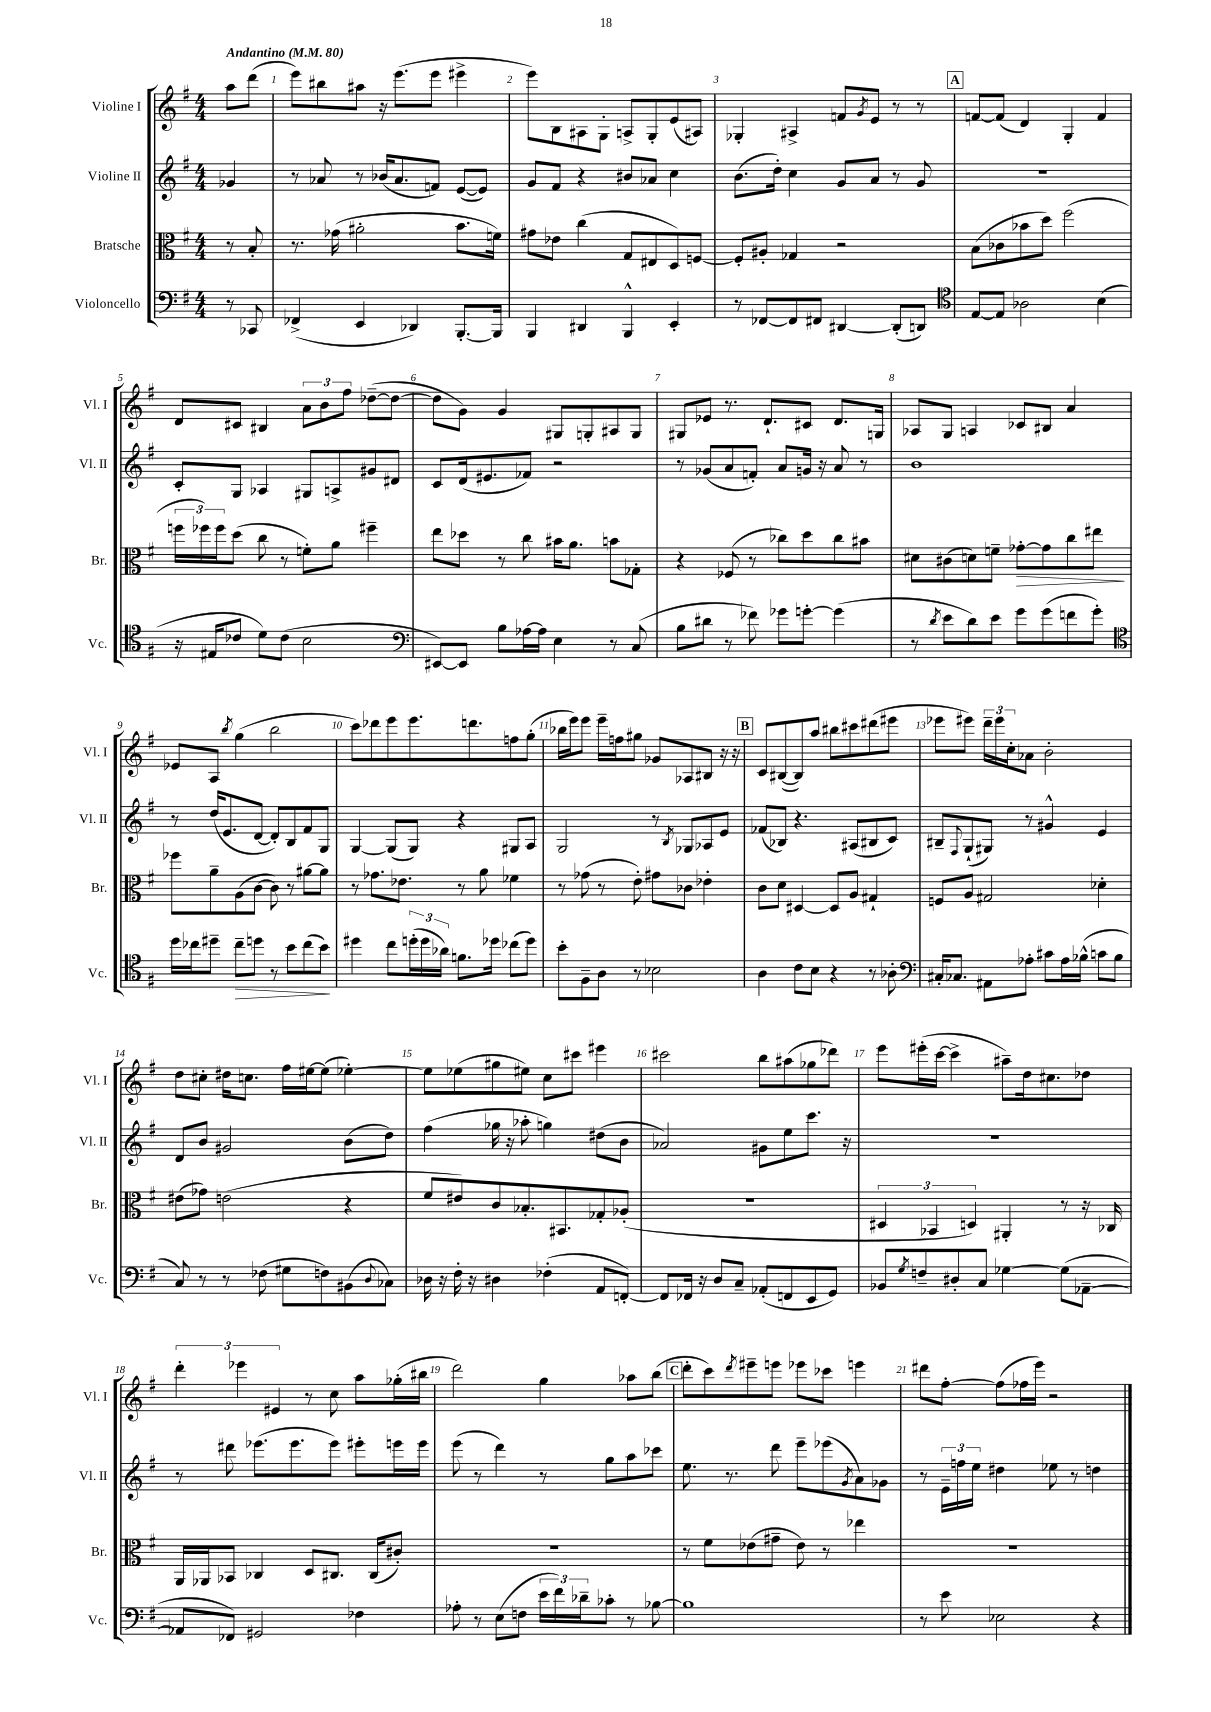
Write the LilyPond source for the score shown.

<<
\new StaffGroup <<
\new Staff = "s0" \with { instrumentName = "Violine I" shortInstrumentName = "Vl. I" } {
    \clef treble \key g \major \numericTimeSignature \time 4/4 \partial 4 \tempo "Andantino" 4 = 80
    a''8 d'''8( |
    e'''8) bis''8 ais''8 r16 e'''8.( e'''8 eis'''4-> |
    e'''8) b8 ais8 g8-. a8-> g8-. e'8( ais8) |
    ges4-. ais4-> f'8 \acciaccatura { g'8 } e'8 r8 r8 |
    \mark \markup { \box "A" } f'8~ f'8( d'4) g4-. f'4 |
    d'8 cis'8 bis4 \tuplet 3/2 { a'8 b'8 fis''8 } des''8~--( des''8~ |
    des''8 g'8) g'4 gis8 g8-. ais8 g8 |
    gis8 ees'8 r8. d'8.-! cis'8 d'8. g16 |
    aes8 g8 a4 ces'8 bis8 a'4 |
    ees'8 a8 \acciaccatura { b''8 } g''4( b''2 |
    c'''8) des'''8 e'''8 e'''8. d'''8. f''8 g''8-.( |
    bes''16 e'''16) e'''8 e'''16-- f''16 gis''8 ges'8 aes8 bis8 r16 r16 |
    \mark \markup { \box "B" } c'8 bis8~( bis8) a''8 bis''8 cis'''8 dis'''8( eis'''8 |
    ees'''8 eis'''8) \tuplet 3/2 { d'''16-- eis'''16 c''16-. } aes'8 b'2-. |
    d''8 cis''8-. dis''16 c''8. fis''16 eis''16~ eis''8( ees''4~-.) |
    ees''8 ees''8( gis''8 eis''8) c''8 cis'''8 eis'''4 |
    cis'''2 b''8 ais''8( ges''8 des'''8) |
    e'''8 eis'''16-.( c'''16~ c'''4-> ais''8--) d''16 cis''8. des''8 |
    \tuplet 3/2 { d'''4-. ees'''4 eis'4 } r8 c''8 a''8 ges''16-.( bis''16 |
    d'''2) g''4 aes''8 b''8( |
    \mark \markup { \box "C" } d'''8-. c'''8) \acciaccatura { d'''8 } eis'''8-- e'''8 ees'''8 ces'''8 e'''4 |
    dis'''8 fis''8~-. fis''8( fes''16 e'''16) r2 \bar "|." |
}
\new Staff = "s1" \with { instrumentName = "Violine II" shortInstrumentName = "Vl. II" } {
    \clef treble \key g \major \numericTimeSignature \time 4/4 \partial 4
    ges'4 |
    r8 aes'8 r8 bes'16( aes'8. f'8) e'8~( e'8) |
    g'8 fis'8 r4 bis'8 aes'8 c''4 |
    b'8.( d''16-.) c''4 g'8 a'8 r8 g'8 |
    \mark \markup { \box "A" } R1 |
    c'8-. g8 aes4 gis8 a8-> gis'8 dis'8 |
    c'8 d'16( eis'8. fes'8) r2 |
    r8 ges'8( a'8 f'8-.) a'8 g'16 r16 a'8 r8 |
    b'1 |
    r8 d''16( e'8. d'8~ d'8-.) b8 fis'8 g8 |
    g4~ g8( g8) r4 gis8 a8 |
    g2 r8 \acciaccatura { b8 } ges8 aes8 e'8 |
    \mark \markup { \box "B" } fes'8( bes8) r4. ais8( bis8 c'8) |
    bis8-- \appoggiatura { fis8 } g8-!( gis8) r8 gis'4-^ e'4 |
    d'8 b'8 gis'2 b'8( d''8) |
    fis''4( ges''16 r16 aes''8-. g''4) dis''8( b'8 |
    aes'2) gis'8 e''8 c'''8. r16 |
    R1 |
    r8 dis'''8 ees'''8.( ees'''8. ees'''8) eis'''8-. e'''16 e'''16 |
    e'''8( r8 d'''4) r8 g''8 a''8 ces'''8 |
    \mark \markup { \box "C" } e''8. r8. d'''8 e'''8-- ees'''8( \acciaccatura { g'8 } a'8) ges'8 |
    r8 \tuplet 3/2 { e'16-- f''16 e''16 } dis''4 ees''8 r8 d''4 \bar "|." |
}
\new Staff = "s2" \with { instrumentName = "Bratsche" shortInstrumentName = "Br." } {
    \clef alto \key g \major \numericTimeSignature \time 4/4 \partial 4
    r8 b8-. |
    r8. ges'16( ais'2-. b'8. f'16) |
    gis'8 ees'8 c''4( g8 eis8 d8) f8~ |
    f8-. ais8-. ges4 r2 |
    \mark \markup { \box "A" } b8( ces'8 bes'8 d''8) fis''2( |
    \tuplet 3/2 { f''16 fes''16) fes''16 } d''8( c''8 r8 f'8-.) a'8 fis''4-- |
    e''8 des''8 r8 c''8 bis'16 a'8. b'8 ges8-. |
    r4 fes8( r8 ces''8) d''8 ces''8 bis'8 |
    dis'8 cis'8( d'8) f'8-- ges'8~-.\> ges'8 c''8 eis''8\! |
    fes''8 a'8-- a8( c'8~ c'8) r8 ais'8~ ais'8 |
    r8 ges'8. ees'8. r8 a'8 fes'4 |
    r8 ges'8( r8 e'8-.) gis'8 ces'8 ees'4-. |
    \mark \markup { \box "B" } c'8 d'8 dis4~ dis8 a8 gis4-! |
    f8 a8 gis2 des'4-. |
    eis'8( ges'8) e'2( r4 |
    fis'8 eis'8) c'8 bes8.-. bis,8. ges8-. aes8-.( |
    R1 |
    \tuplet 3/2 { dis4 bes,4 d4) } ais,4-. r8 r16 ces16 |
    a,16 aes,16 bes,8 ces4 d8 cis8. cis16( cis'8-.) |
    R1 |
    \mark \markup { \box "C" } r8 fis'8 ees'8( gis'8-- ees'8) r8 ees''4 |
    r1 \bar "|." |
}
\new Staff = "s3" \with { instrumentName = "Violoncello" shortInstrumentName = "Vc." } {
    \clef bass \key g \major \numericTimeSignature \time 4/4 \partial 4
    r8 ces,8 |
    fes,4->( e,4 des,4) b,,8.~-. b,,16 |
    b,,4 dis,4 b,,4-^ e,4-. |
    r8 fes,8~ fes,8 fis,8 dis,4~ dis,8-.( d,8) |
    \mark \markup { \box "A" } \clef tenor e8~ e8 aes2 b4( |
    r16 eis16 ces'8 d'8) ces'8( b2 |
    \clef bass eis,8~) eis,8 b8 aes16~ aes16 e4 r8 c8( |
    b8 dis'8 r8 fes'8) ges'8 g'8~-. g'4( |
    r8 \acciaccatura { d'8 } e'8 d'8) e'8 g'8 g'8( f'8 g'8-.) |
    \clef tenor d''16 ces''16 dis''8-- ces''8--\> d''8 r8 b'8 ces''8( b'8\!) |
    dis''4 c''8 \tuplet 3/2 { d''16-.( d''16 aes'16) } f'8. des''16 ces''8( des''8) |
    b'8-. fis8-- a8 r8 bes2 |
    \mark \markup { \box "B" } a4 c'8 b8 r4 r8 aes8-. |
    \clef bass cis16-. ces8. ais,8 aes8-. cis'8 aes16 bes16-^( c'8 bes8 |
    c8) r8 r8 fes8( gis8 f8) bis,8( \appoggiatura { d8 } ces8) |
    des16 r16 fis16-. r16 dis4 fes4-.( a,8 f,8~-.) |
    f,8 fes,16 r16 d8 c8-- aes,8-.( f,8 e,8 g,8) |
    bes,8 \acciaccatura { g8 } f8-- dis8-. c8 ges4~ ges8( aes,8~-- |
    aes,8 fes,8) gis,2 fes4 |
    aes8-. r8 e8( f8 \tuplet 3/2 { e'16 fis'16) des'16-- } ces'8-. r8 bes8~ |
    \mark \markup { \box "C" } bes1 |
    r8 e'8 ees2 r4 \bar "|." |
}
>>
>>
\layout { \context { \Score \override BarNumber.break-visibility = ##(#f #t #t) barNumberVisibility = #all-bar-numbers-visible } }
